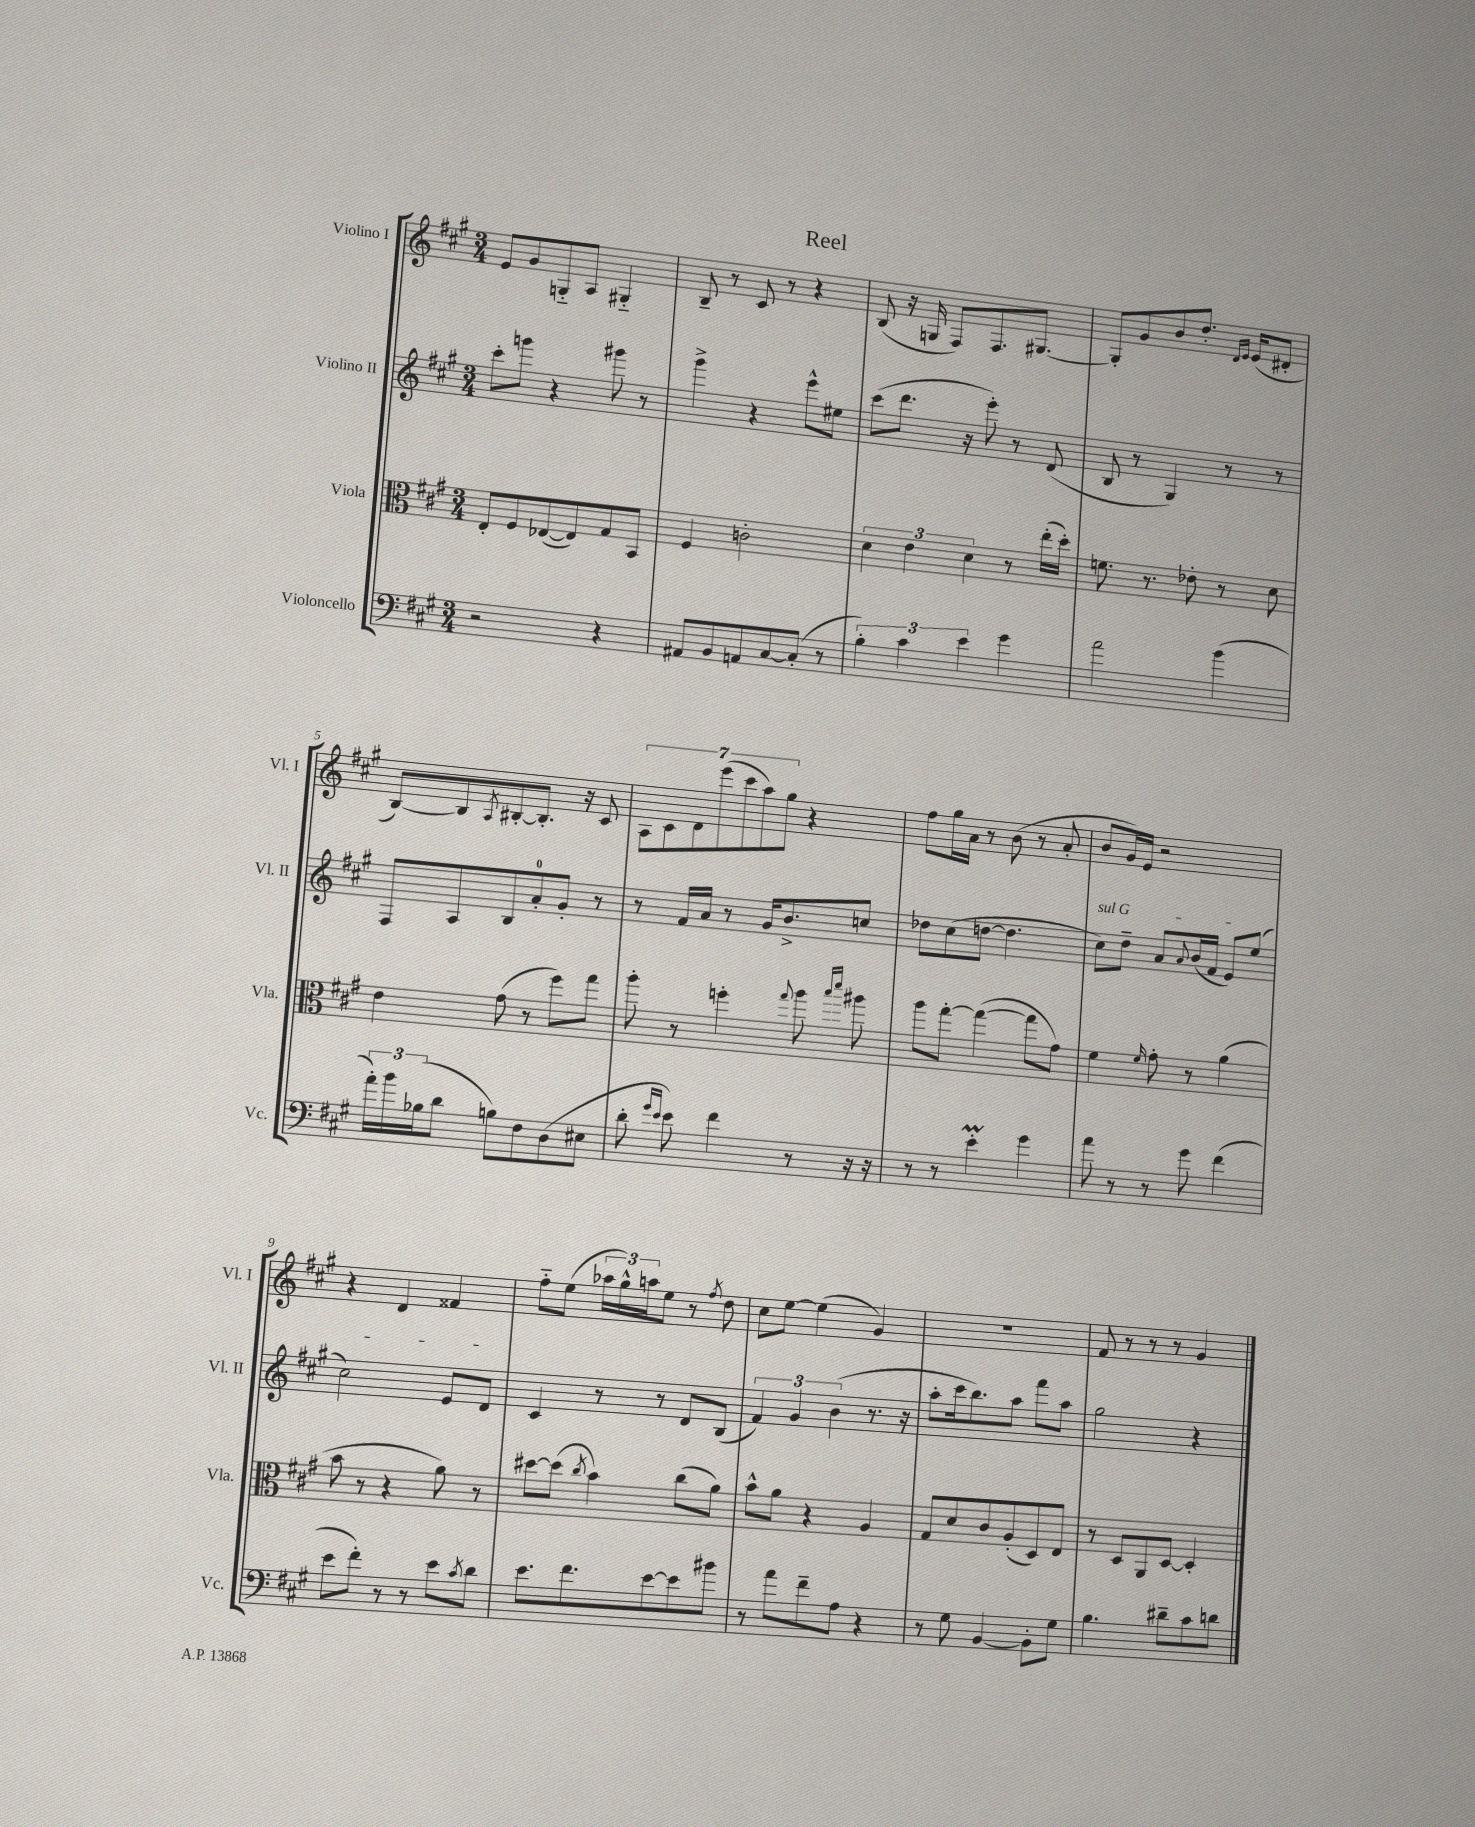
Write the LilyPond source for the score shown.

\header { title = "Reel" }
<<
\new StaffGroup <<
\new Staff = "s0" \with { instrumentName = "Violino I" shortInstrumentName = "Vl. I" } {
    \clef treble \key a \major \numericTimeSignature \time 3/4
    e'8 gis'8 g8-_ a8 gis4-_ |
    b8-- r8 cis'8 r8 r4 |
    b8( r16 g16 fis8) fis8. gis8.~ |
    gis8-. gis'8 b'8 d''8.-. \grace { d'16 e'16 } e'16( dis'8-. |
    b8~) b8 \acciaccatura { a8 } bis8~-. bis8.-. r16 cis'8 |
    \tuplet 7/4 { a8 cis'8 d'8 e'''8( cis'''8 a''8) gis''8 } r4 |
    fis''8 gis''16 a'16 r8 b'8( r8 a'8-. |
    b'8 gis'16) e'16 r2 |
    r4 d'4 fisis'4 |
    fis''8-_ e''8( \tuplet 3/2 { aes''16 gis''16-^) a''16 } e''8 r8 \acciaccatura { fis''8 } d''8 |
    cis''8 e''8~ e''4( gis'4) |
    R2. |
    fis'8 r8 r8 r8 gis'4 \bar "|." |
}
\new Staff = "s1" \with { instrumentName = "Violino II" shortInstrumentName = "Vl. II" } {
    \clef treble \key a \major \numericTimeSignature \time 3/4
    cis'''8-. g'''8 r4 gis'''8 r8 |
    gis'''4-> r4 e'''8-^ eis''8 |
    cis'''8( d'''8. r16 e'''8-.) r8 d'8( |
    b8 r8 gis4) r8 r8 |
    fis8 a8 b8 a'8-0-. gis'8-. r8 |
    r8 fis'16 a'16 r8 gis'16 b'8.-> c''8 |
    des''8 cis''8( d''8~ d''4. |
    \once \override TextSpanner.bound-details.left.text = \markup { \italic "sul G" } cis''8\startTextSpan) d''8-- a'8 \appoggiatura { a'8 } b'16( fis'16 e'8) e''8( |
    cis''2) e'8 d'8\stopTextSpan |
    cis'4 r8 r8 d'8 b8( |
    \tuplet 3/2 { fis'4) gis'4 b'4( } r8. r16 |
    a''8-. cis'''16 b''8.) a''8 fis'''8 a''8 |
    gis''2 r4 \bar "|." |
}
\new Staff = "s2" \with { instrumentName = "Viola" shortInstrumentName = "Vla." } {
    \clef alto \key a \major \numericTimeSignature \time 3/4
    e8-. fis8 ees8~( ees8) gis8 b,8 |
    fis4 c'2-. |
    \tuplet 3/2 { d'4 e'4 d'4 } r8 e''16-.( d''16-.) |
    f'8. r8. ees'8-. r8 d'8 |
    e'4 gis'8( r8 fis''8) gis''8 |
    a''8-. r8 f''4-. \appoggiatura { gis''8 } a''8 \grace { b''16 d'''16 } ais''8 |
    a''8 gis''8~-. gis''4~( gis''8 gis'8) |
    fis'4 \grace { fis'16 } gis'8-. r8 a'4( |
    b'8 r8 r4 a'8) r8 |
    dis''8~ dis''8( \acciaccatura { cis''8 } b'4) cis''8( a'8) |
    b'8-^ a'8 r4 a4 |
    gis8 d'8 cis'8 a8-.( d8) e8 |
    r8 d8 a,8 d8~ d4-. \bar "|." |
}
\new Staff = "s3" \with { instrumentName = "Violoncello" shortInstrumentName = "Vc." } {
    \clef bass \key a \major \numericTimeSignature \time 3/4
    r2 r4 |
    ais,8 b,8 a,8 cis8~ cis8-.( r8 |
    \tuplet 3/2 { b4-.) cis'4 e'4 } gis'4 |
    a'2 b'4( |
    \tuplet 3/2 { a'16-.) b'16 bes16( } d'8 b8) fis8 d8( eis8 |
    d'8-. \grace { gis'16 e'16 } e'8) fis'4 r8 r16 r16 |
    r8 r8 e'4-.\prall gis'4 |
    a'8 r8 r8 gis'8 fis'4( |
    e'8 fis'8-.) r8 r8 e'8 \acciaccatura { cis'8 } d'8 |
    e'8. fis'8. e'8~ e'8 bis'8 |
    r8 a'8 fis'8-- a8 r4 |
    r8 gis8 b,4~ b,8-. gis8 |
    b4. dis'8-- cis'8 d'8 \bar "|." |
}
>>
>>
